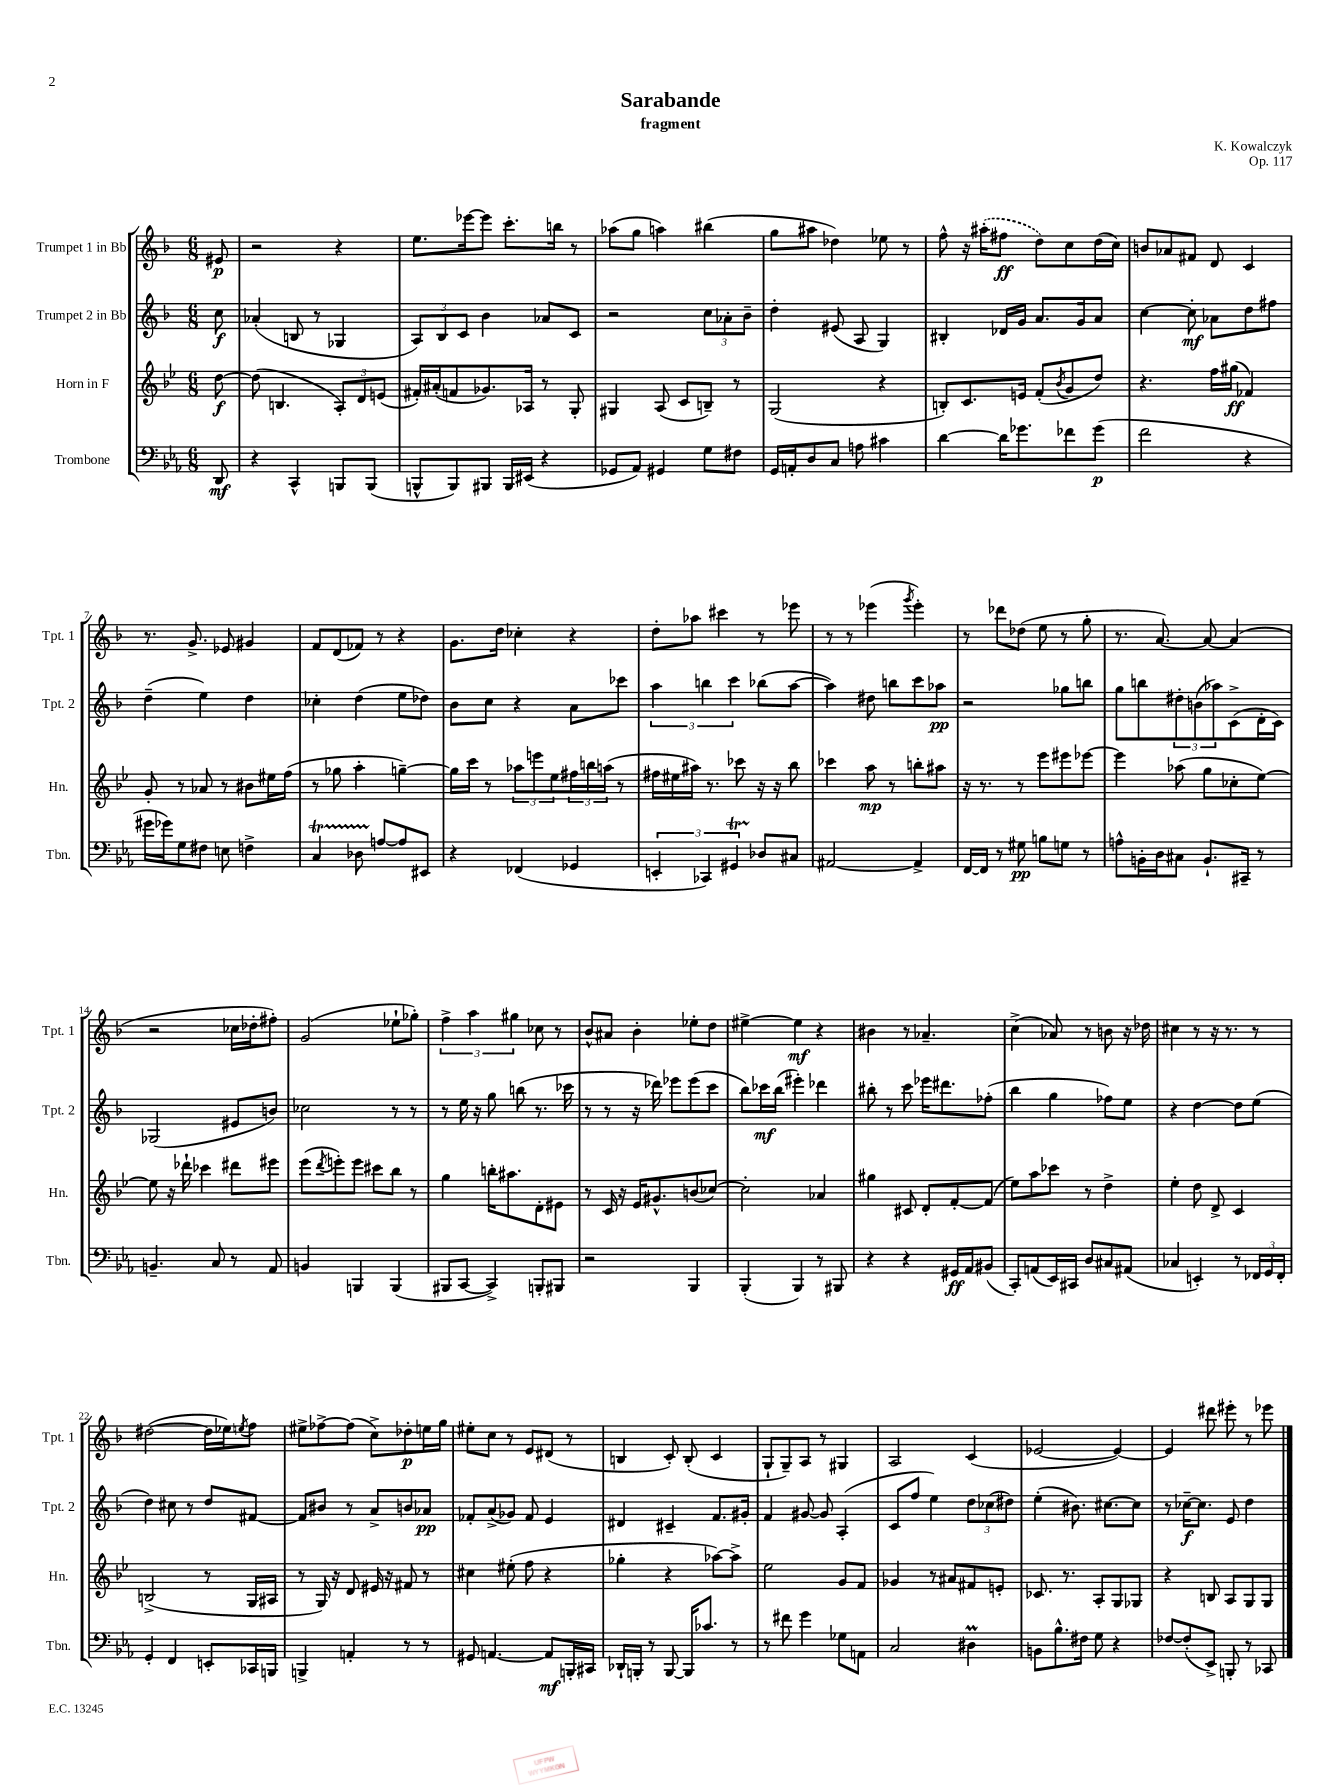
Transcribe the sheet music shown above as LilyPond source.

\header { title = "Sarabande" composer = "K. Kowalczyk" subtitle = "fragment" opus = "Op. 117" }
<<
\new StaffGroup <<
\new Staff = "s0" \with { instrumentName = "Trumpet 1 in Bb" shortInstrumentName = "Tpt. 1" } {
    \clef treble \key f \major \numericTimeSignature \time 6/8 \partial 8
    eis'8\p |
    r2 r4 |
    e''8. ees'''16~ ees'''8 c'''8.-. b''16 r8 |
    aes''8( g''8 a''4) bis''4( |
    g''8 ais''8 des''4) ees''8 r8 |
    f''8-^ r16 \once \slurDashed ais''16-.( fis''8\ff d''8) c''8 d''16( c''16) |
    b'8 aes'8 fis'8 d'8 c'4 |
    r8. g'8.-> ees'8 gis'4 |
    f'8 d'8( fes'8) r8 r4 |
    g'8. d''16 ces''4-. r4 |
    d''8-. aes''8 cis'''4 r8 ees'''8 |
    r8 r8 ees'''4( \acciaccatura { g'''8 } ees'''4-.) |
    r8 des'''8 des''8( e''8 r8 g''8-. |
    r8. a'8.~) a'8~ a'4( |
    r2 ces''16 des''16-. fis''8-.) |
    g'2( ees''8-! ges''8-.) |
    \tuplet 3/2 { f''4-> a''4 gis''4 } ces''8 r8 |
    bes'8-^ ais'8 bes'4-. ees''8-. d''8 |
    eis''4~-> eis''4\mf r4 |
    bis'4 r8 aes'4.-- |
    c''4->( aes'8) r8 b'8 r16 des''16 |
    cis''4 r8 r16 r8. r8 |
    dis''2~( dis''16 ees''16) \acciaccatura { e''8 } f''8 |
    eis''8-> fes''8~-> fes''8( c''8->) des''8-.\p e''16 g''16 |
    eis''8-. c''8 r8 e'8 dis'8( r8 |
    b4 c'8-.) b8-.( c'4 |
    g8-! g8--) a8 r8 gis4 |
    a2 c'4( |
    ees'2~ ees'4~) |
    ees'4 dis'''8 eis'''8-. r8 ees'''8 \bar "|." |
}
\new Staff = "s1" \with { instrumentName = "Trumpet 2 in Bb" shortInstrumentName = "Tpt. 2" } {
    \clef treble \key f \major \numericTimeSignature \time 6/8 \partial 8
    c''8\f |
    aes'4-.( b8 r8 ges4 |
    \tuplet 3/2 { a8) bes8 c'8 } bes'4 aes'8 c'8 |
    r2 \tuplet 3/2 { c''8 aes'8-. bes'8-- } |
    d''4-. eis'8( a8 g4) |
    bis4-. des'16 g'16 a'8. g'16 a'8 |
    c''4~ c''8-.\mf aes'8 d''8 fis''8 |
    d''4--( e''4) d''4 |
    ces''4-. d''4( e''8 des''8) |
    bes'8 c''8 r4 a'8 ces'''8 |
    \tuplet 3/2 { a''4 b''4 c'''4 } bes''8( a''8~ |
    a''4) dis''8 b''8 c'''8 aes''8\pp |
    r2 ges''8 b''8 |
    g''8 b''8 \tuplet 3/2 { dis''8-. b'8( aes''8) } c'8->( d'16-. c'16) |
    ges2( eis'8 b'8) |
    ces''2 r8 r8 |
    r8 e''16 r16 g''8 b''8( r8. ces'''16 |
    r8 r8 r16 des'''16) ees'''8 ees'''8( c'''8 |
    bes''8) ces'''16\mf bes''16( eis'''4-.) des'''4 |
    bis''8-. r8 c'''8 ees'''16 dis'''8. fes''8-.( |
    bes''4 g''4 fes''8) e''8 |
    r4 d''4~ d''8 e''8( |
    d''4) cis''8 r8 d''8 fis'8~ |
    fis'8 bis'8 r8 a'8-> b'8 aes'8\pp |
    fes'8-. a'8->( ges'8) fes'8 e'4 |
    dis'4 cis'4-- f'8. gis'16-. |
    f'4 gis'8~ gis'8 a4-.( |
    c'8 f''8 e''4) \tuplet 3/2 { d''8 ces''8( dis''8) } |
    e''4-.( bis'8.) cis''8.~ cis''8 |
    r8 ces''16~--\f ces''8. e'8 d''4 \bar "|." |
}
\new Staff = "s2" \with { instrumentName = "Horn in F" shortInstrumentName = "Hn." } {
    \clef treble \key bes \major \numericTimeSignature \time 6/8 \partial 8
    d''8~\f |
    d''8( b4. \tuplet 3/2 { a8-.) d'8 e'8( } |
    fis'16-.) ais'16-.( f'8 ges'8.) aes16 r8 g8-. |
    gis4 a8( c'8 b8--) r8 |
    g2( r4 |
    b8-.) c'8. e'16 f'8-.( \acciaccatura { bes'8 } g'8 d''8) |
    r4. f''16 gis''16\ff( fes'4) |
    g'8-. r8 aes'8 r8 bis'8 eis''16 f''16( |
    r8 ges''8 a''4-. g''4~--) |
    g''16 c'''16 r8 \tuplet 3/2 { aes''8 e'''8 ees''8 } \tuplet 3/2 { fis''16 b''16 a''16( } r8 |
    fis''16 eis''16 ais''16) r8. ces'''8 r16 r16 bes''8 |
    ces'''4 a''8\mp r8 b''8-. ais''8 |
    r16 r8. r8 ees'''8 eis'''8 ees'''8~ |
    ees'''4 aes''8( g''8 ces''8-. ees''8~) |
    ees''8 r16 des'''16-! ces'''4 dis'''8 eis'''8 |
    ees'''8( \acciaccatura { d'''8 } e'''8-.) e'''8 cis'''8 bes''8 r8 |
    g''4 b''16-. ais''8. d'8-. eis'8 |
    r8 c'16 r16 ees'16 gis'8.-^ b'8( ces''8~) |
    ces''2-. aes'4 |
    gis''4 cis'8 d'8-. f'8~-. f'8( |
    ees''8) a''8 ces'''8 r8 d''4-> |
    ees''4-. d''8 d'8-> c'4 |
    b2->( r8 g16 ais16 |
    r8 g16) r16 d'8 eis'16 r16 fis'8 r8 |
    cis''4 eis''8-.( f''8 r4 |
    ges''4-. r4 aes''8~) aes''8-> |
    ees''2 g'8 f'8 |
    ges'4 r8 ais'8 fis'8 e'8-. |
    ces'8. r8. a8-. g8 ges8 |
    r4 b8 a8 g8 g8 \bar "|." |
}
\new Staff = "s3" \with { instrumentName = "Trombone" shortInstrumentName = "Tbn." } {
    \clef bass \key ees \major \numericTimeSignature \time 6/8 \partial 8
    d,8\mf |
    r4 c,4-^ b,,8 b,,8( |
    b,,8-^ b,,8) bis,,8 bis,,16 eis,16( r4 |
    ges,8 aes,8) gis,4 g8 fis8 |
    g,16 a,16-. d8 c8 a8 cis'4 |
    d'4~ d'16 ges'8. fes'8 ges'8\p( |
    f'2 r4 |
    gis'16 ges'16) g8 fis8 e8 f4-> |
    c4\startTrillSpan des8 a8~\stopTrillSpan a8 eis,8 |
    r4 fes,4( ges,4 |
    \tuplet 3/2 { e,4-. ces,4) gis,4\startTrillSpan } des8\stopTrillSpan cis8 |
    ais,2~ ais,4-> |
    f,16~ f,16 r8 gis8\pp b8 g8 r8 |
    a8-^ b,16-. d16 cis8 b,8.-! cis,16-- r8 |
    b,4.-- c8 r8 aes,8 |
    b,4 b,,4 b,,4( |
    bis,,8 c,8~ c,4->) b,,8-. bis,,8 |
    r2 bes,,4 |
    bes,,4-.( bes,,4) r8 bis,,8 |
    r4 r4 gis,16\ff aes,16 bis,8( |
    c,8-.) a,8( ees,16) cis,16 d8 cis8 ais,8( |
    ces4 e,4-.) r8 \tuplet 3/2 { fes,16 g,16 fes,16-. } |
    g,4-. f,4 e,8-. ces,16 b,,16 |
    b,,4-> a,4-. r8 r8 |
    gis,8 a,4.~ a,8\mf b,,16-. cis,16 |
    des,16-! b,,16-. r8 b,,8~ b,,16 ces'8. r8 |
    r8 fis'8 g'4 ges8 a,8 |
    c2 dis4\prall |
    b,8 bes8.-^ fis16 g8 r4 |
    fes8~ fes8-.( ees,8->) b,,8-. r8 ces,8 \bar "|." |
}
>>
>>
